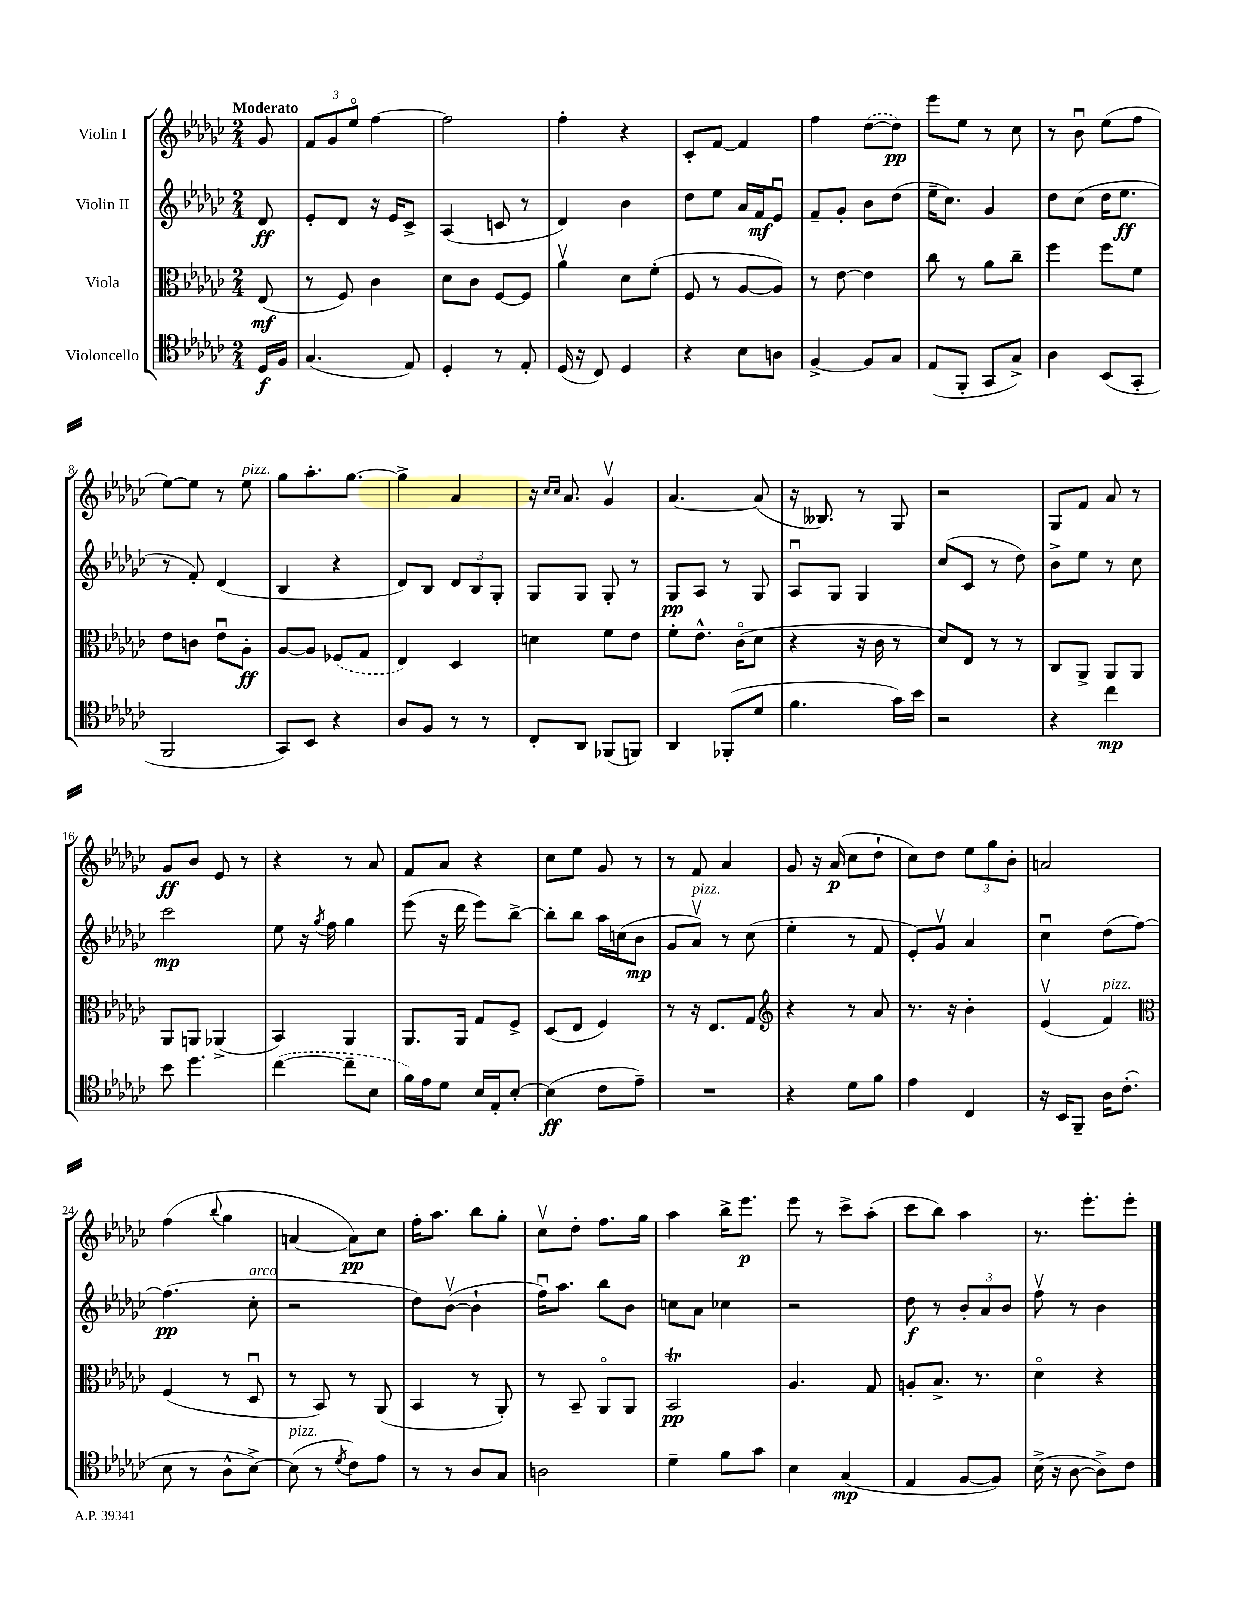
<<
\new StaffGroup <<
\new Staff = "s0" \with { instrumentName = "Violin I" } {
    \clef treble \key ges \major \numericTimeSignature \time 2/4 \partial 8 \tempo "Moderato"
    ges'8 |
    \tuplet 3/2 { f'8 ges'8 ees''8\flageolet } f''4~ |
    f''2 |
    f''4-. r4 |
    ces'8-. f'8~ f'4 |
    f''4 \once \slurDashed des''8~( des''8\pp) |
    ees'''8 ees''8 r8 ces''8 |
    r8 bes'8\downbow ees''8( f''8 |
    ees''8~) ees''8 r8 ees''8^\markup { \italic "pizz." } |
    ges''8 aes''8.-. ges''8.~ |
    ges''4-> aes'4 |
    r16 \grace { ces''16 ces''16 } aes'8. ges'4\upbow |
    aes'4.~ aes'8( |
    r16 beses8.) r8 ges8 |
    r2 |
    ges8 f'8 aes'8 r8 |
    ges'8\ff bes'8 ees'8 r8 |
    r4 r8 aes'8 |
    f'8 aes'8 r4 |
    ces''8 ees''8 ges'8 r8 |
    r8 f'8 aes'4 |
    ges'8 r16 aes'16\p( ces''8 des''8-! |
    ces''8) des''8 \tuplet 3/2 { ees''8 ges''8 bes'8-. } |
    a'2 |
    f''4( \appoggiatura { bes''8 } ges''4 |
    a'4~ a'8\pp) ces''8 |
    f''16-. aes''8. bes''8 ges''8-. |
    ces''8\upbow des''8-. f''8. ges''16 |
    aes''4 bes''16-> ees'''8.\p |
    ees'''8 r8 ces'''8-> aes''8-.( |
    ces'''8 bes''8) aes''4 |
    r8. ees'''8.-. ees'''8-. \bar "|." |
}
\new Staff = "s1" \with { instrumentName = "Violin II" } {
    \clef treble \key ges \major \numericTimeSignature \time 2/4 \partial 8
    des'8\ff |
    ees'8-. des'8 r16 ees'16 ces'8-> |
    aes4( c'8 r8 |
    des'4) bes'4 |
    des''8 ees''8 aes'16 f'16\mf ees'8\downbow |
    f'8-- ges'8-. bes'8 des''8( |
    ees''16-- ces''8.) ges'4 |
    des''8 ces''8( des''16 ees''8.\ff |
    r8 f'8-.) des'4( |
    bes4 r4 |
    des'8) bes8 \tuplet 3/2 { des'8 bes8 ges8-. } |
    ges8 ges8 ges8-. r8 |
    ges8\pp aes8 r8 ges8 |
    aes8\downbow ges8 ges4 |
    ces''8( ces'8 r8 des''8) |
    bes'8-> ees''8 r8 ces''8 |
    ces'''2\mp |
    ees''8 r16 \acciaccatura { ges''8 } f''16 ges''4 |
    ees'''8( r16 des'''16 ees'''8) bes''8~-> |
    bes''8-. bes''8 aes''16 c''16( bes'8\mp |
    ges'8 aes'8\upbow^\markup { \italic "pizz." }) r8 ces''8( |
    ees''4-. r8 f'8 |
    ees'8-.) ges'8\upbow aes'4 |
    ces''4\downbow des''8( f''8~) |
    f''4.\pp( ces''8-.^\markup { \italic "arco" } |
    r2 |
    des''8) bes'8~\upbow( bes'4-! |
    f''16\downbow) aes''8. bes''8 bes'8 |
    c''8 aes'8 ces''4 |
    r2 |
    des''8\f r8 \tuplet 3/2 { bes'8-. aes'8 bes'8 } |
    f''8\upbow r8 bes'4 \bar "|." |
}
\new Staff = "s2" \with { instrumentName = "Viola" } {
    \clef alto \key ges \major \numericTimeSignature \time 2/4 \partial 8
    ees8\mf( |
    r8 f8) ces'4 |
    des'8 ces'8 f8~ f8 |
    aes'4\upbow des'8 f'8-.( |
    f8 r8 aes8~ aes8) |
    r8 ees'8~ ees'4 |
    ces''8 r8 aes'8 ces''8-- |
    f''4 f''8 f'8 |
    ees'8 c'8 ees'8\downbow aes8-.\ff |
    aes8~ aes8 \once \slurDashed fes8( ges8 |
    ees4) des4 |
    d'4 f'8 ees'8 |
    f'8-. ees'8.-^ ces'16\flageolet( des'8 |
    r4 r16 ces'16 r8 |
    des'8) ees8 r8 r8 |
    ces8 aes,8-> aes,8 aes,8 |
    aes,8 a,8 aes,4->( |
    bes,4) aes,4 |
    aes,8. aes,16 ges8 f8-> |
    des8( ees8 f4) |
    r8 r16 ees8. ges8 |
    \clef treble r4 r8 aes'8 |
    r8. r16 bes'4-. |
    ees'4\upbow( f'4^\markup { \italic "pizz." }) |
    \clef alto f4( r8 des8\downbow |
    r8 bes,8) r8 aes,8( |
    bes,4 r8 aes,8-.) |
    r8 bes,8-- aes,8\flageolet aes,8 |
    bes,2\trill\pp |
    aes4. ges8 |
    a8-. bes8.-> r8. |
    des'4\flageolet r4 \bar "|." |
}
\new Staff = "s3" \with { instrumentName = "Violoncello" } {
    \clef tenor \key ges \major \numericTimeSignature \time 2/4 \partial 8
    des16\f f16 |
    ges4.( ees8) |
    des4-. r8 ees8-. |
    des16( r16 ces8) des4 |
    r4 bes8 a8 |
    f4~-> f8 ges8 |
    ees8( f,8-. ges,8 ges8->) |
    aes4 bes,8( ges,8-. |
    f,2 |
    ges,8) bes,8 r4 |
    aes8 f8 r8 r8 |
    ces8-. aes,8 fes,8( f,8) |
    aes,4 fes,8-.( des'8 |
    f'4. ges'16) bes'16 |
    r2 |
    r4 ces''4\mp |
    bes'8 des''4. |
    \once \slurDashed ces''4~( ces''8-- bes8 |
    f'16) ees'16 des'8 bes16 ees16-. bes8~-. |
    bes4\ff( ces'8 ees'8--) |
    R2 |
    r4 des'8 f'8 |
    ees'4 ces4 |
    r16 bes,16 f,8-- aes16 ces'8.-.( |
    bes8 r8 aes8-^ bes8~->) |
    bes8^\markup { \italic "pizz." }( r8 \acciaccatura { des'8 } ces'8) ees'8 |
    r8 r8 aes8 ges8 |
    a2 |
    des'4-- f'8 ges'8 |
    bes4 ges4\mp( |
    ees4 f8~ f8) |
    bes16->( r16 aes8~ aes8->) ces'8 \bar "|." |
}
>>
>>
